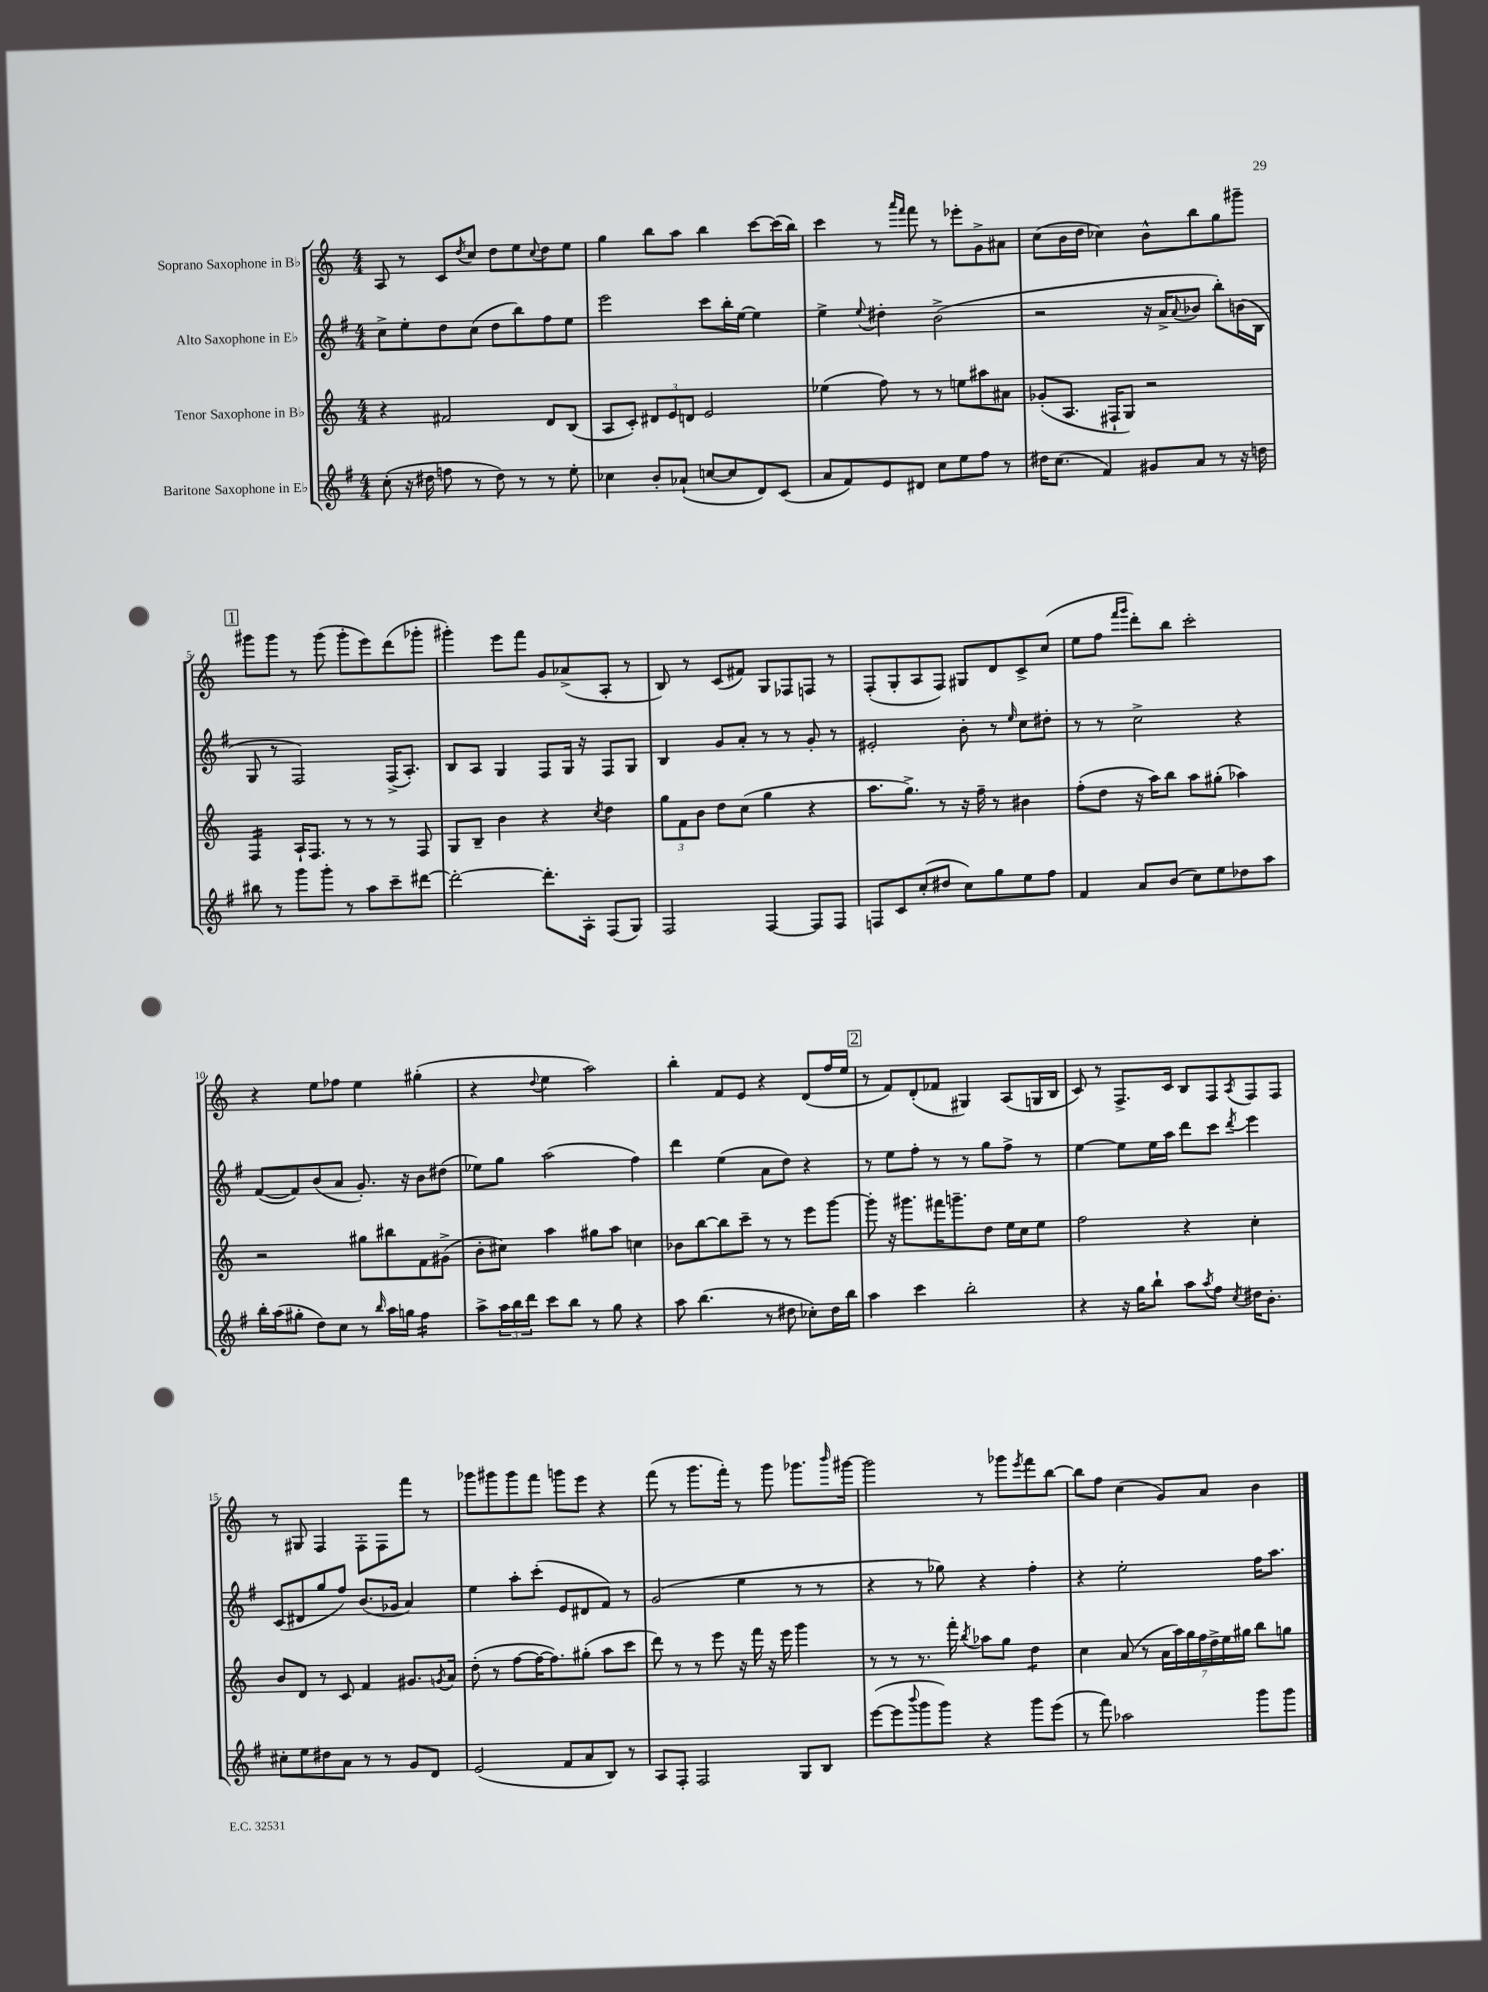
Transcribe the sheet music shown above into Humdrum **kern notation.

**kern	**kern	**kern	**kern
*staff4	*staff3	*staff2	*staff1
*clefG2	*clefG2	*clefG2	*clefG2
*k[f#]	*k[]	*k[f#]	*k[]
*M4/4	*M4/4	*M4/4	*M4/4
(8cc'	4r	8cc^	8A
16r	.	8ee'	8r
16dd#	.	.	.
8ff	2f#	8dd	8c
.	.	.	8qdd
8r	.	(8cc	8cc
8dd#)	.	8dd	8dd
8r	.	8bb)	8ee
.	.	.	8qqcc
8r	8d	8ff#	8dd
8ee'	(8B	8ee	8ee
=	=	=	=
4cc-	8A	2eee	4gg
.	8c')	.	.
8b'	12d#	.	8bb
.	12e	.	.
(8a-`	.	.	8aa
.	12d	.	.
[8cc	2e	8ccc	4bb
8cc]	.	16bb'	.
.	.	[16ee	.
8d)	.	4ee]	[8ccc
(8c	.	.	(16ccc]
.	.	.	16bb)
=	=	=	=
8a	(4ee-	4ee^	4ccc
8f#)	.	.	.
.	.	8qqee	.
8e	8ff)	4dd#'	8r
.	.	.	16qqaaa
.	.	.	16qqfff
8d#	8r	.	8fff
8cc	8r	(2b^	8r
8ee	8ee	.	8eee-'
8ff#	8aa#	.	8g^
8r	8a#	.	8a#
=	=	=	=
16dd#	(8g-'	2r	(8cc
(8.cc	.	.	.
.	8.A	.	16b
.	.	.	16dd
4f#)	.	.	4cc-)
.	16F#`	.	.
.	8G)	.	.
8g#	2r	16r	8b^^
.	.	16a^	.
.	.	8qqa	.
8a	.	8b-	8bb
8r	.	8bb')	8gg
16r	.	(16b	8ggg#~
16dd	.	16B	.
=	=	=	=
8bb#	4F	8G	8ggg#
8r	.	8r	8ggg#
8ggg	16A`	2F#)	8r
.	8.F	.	.
8ggg'	.	.	(8ggg#
8r	8r	.	8ggg#'
8aa	8r	.	8eee)
8ccc~	8r	(16F#^	(8ddd
.	.	8.A')	.
[8ddd#	8F	.	8ggg-'
=	=	=	=
2ddd#'_	8G	8B	4ggg#')
.	8B~	8A	.
.	4b	4G	8eee
.	.	.	8fff
8.ddd#']	4r	8F#	8g
.	.	16G	(8a-^
16A'	.	16r	.
.	8qcc	.	.
(8F#	4dd	8F#	8A'
8G)	.	8G	8r
=	=	=	=
2F#	12gg	4B	8B)
.	12f	.	.
.	.	.	8r
.	12b	.	.
.	8dd	8g	(8c
.	(8cc	8a'	8f#)
[4F#	4gg	8r	8G
.	.	8r	8F-
8F#]	4r	8g'	8F
8F#	.	8r	8r
=	=	=	=
8F	8.aa	2e#'	(8F'
8c	.	.	8G'
.	8.gg^)	.	.
(8cc'	.	.	8A
8dd#	8r	.	8F)
8cc)	16r	8b'	8G#
.	16ff~	.	.
8gg	8r	8r	8d
.	.	16qqee	.
8ee	4b#	8cc	8c^
8ff#	.	8dd#'	(8cc
=	=	=	=
4f#	(8ff'	8r	8ee
.	8dd	8r	8ff
.	.	.	16qqfff
.	.	.	16qqggg
8a	16r	2cc^	8ddd')
.	16aa)	.	.
(8b	8bb	.	8bb
8cc)	8aa	.	2ccc'
8ee	(8gg#'	.	.
8dd-	4aa-)	4r	.
8aa	.	.	.
=	=	=	=
16bb'	2r	([8f#	4r
(16aa	.	.	.
8gg#'	.	8f#])	.
8dd)	.	(8b	8ee
8cc	.	8a	8ff-
8r	8gg#	8.g')	4ee
16qqbb	.	.	.
16aa	8bb#	.	.
16gg	.	16r	.
4ff#	8f	8b	(4gg#'
.	(8g#^	(8dd#	.
=	=	=	=
8aa^	8b'	8ee-)	4r
24aa	8cc#)	8gg	.
24bb	.	.	.
24ddd	.	.	.
.	.	.	8qqdd
8ccc	4aa	(2aa	4ee
8bb	.	.	.
8r	8gg#	.	2aa)
8gg	8aa	.	.
4r	4cc	4ff#)	.
=	=	=	=
8aa	8b-	4ddd	4bb'
(4.bb	[8bb	.	.
.	8bb]	(4ee	8f
.	8ccc~	.	8e
8r	8r	8a	4r
8dd#	8r	8dd)	.
8cc-')	8eee	4r	(8d
16dd#	[8ggg	.	16ff
16bb	.	.	16ee
=	=	=	=
4aa	8ggg']	8r	8r
.	16r	8ee	8f)
.	8.ggg#	.	.
4ccc	.	8ff#'	(8d'
.	16fff#	8r	8f-
.	8.ggg~	.	.
2bb'	.	8r	4G#)
.	8dd	8gg	.
.	16ee	8ff#^	(8A
.	16cc	.	.
.	8ee	8r	16G
.	.	.	16B
=	=	=	=
4r	2ff	[4ee	8c)
.	.	.	8r
16r	.	8ee]	8.F^
16gg	.	.	.
8bb`	.	16ee	.
.	.	16aa	16c
8aa	4r	8ddd	8B
8qaa	.	.	.
8ff#	.	8ccc	8F
8qcc	.	8qddd	8qA
16dd#	4cc'	4eee	8F
8.b'	.	.	.
.	.	.	8F
=	=	=	=
8cc#'	8b	(8c	8r
8ee	8d	8d#	8G#
8dd#	8r	8gg	4F
8a	8c	8ff#)	.
8r	4f	(8.b	8F'
8r	.	.	8F
.	.	16g-	.
8g	8.g#	4a)	8fff
8d	.	.	8r
.	8qg	.	.
.	16a	.	.
=	=	=	=
(2e	(8dd'	4ee	8ggg-
.	8r	.	8ggg#
.	[8ff	8aa'	8ggg#
.	16ff_	(8ccc'	8fff
.	8.ff])	.	.
8f#	.	8e	8ggg
8a	(8gg#'	8d#	8eee
8B)	8aa	8f#)	4r
8r	8ccc	8r	.
=	=	=	=
8A	8ddd)	(2g	(8fff
8F#'	8r	.	8r
2F#	8r	.	8.ggg
.	8eee	.	.
.	.	.	16fff')
.	16r	4ee	8r
.	16fff	.	.
.	16r	.	8ggg
.	16eee	.	.
8G	4ggg	8r	8.ggg-
8B	.	8r	.
.	.	.	16qqbbb
.	.	.	[16ggg#
=	=	=	=
([8eee	8r	4r	2ggg#]
8eee]	8r	.	.
8qqbbb	.	.	.
8ggg	8.r	8r	.
8ggg)	.	8gg-)	.
.	16fff'	.	.
.	8qbb	.	.
4r	8aa-	4r	8r
.	8gg	.	8ggg-
.	.	.	8qeee
8ggg	4dd	4ff#'	8fff
(8eee	.	.	[8bb
=	=	=	=
8r	4cc	4r	8bb]
8fff#)	.	.	8ff
2aa-	(8a	2ee'	(4cc
.	8r	.	.
.	28a	.	8g)
.	28aa)	.	.
.	28gg	.	.
.	28ff	.	.
.	.	.	8a
.	28dd^	.	.
.	28ee	.	.
.	28gg#	.	.
8ggg	8bb	16ff#	4b
.	.	8.aa	.
8ggg	8gg	.	.
==	==	==	==
*-	*-	*-	*-
